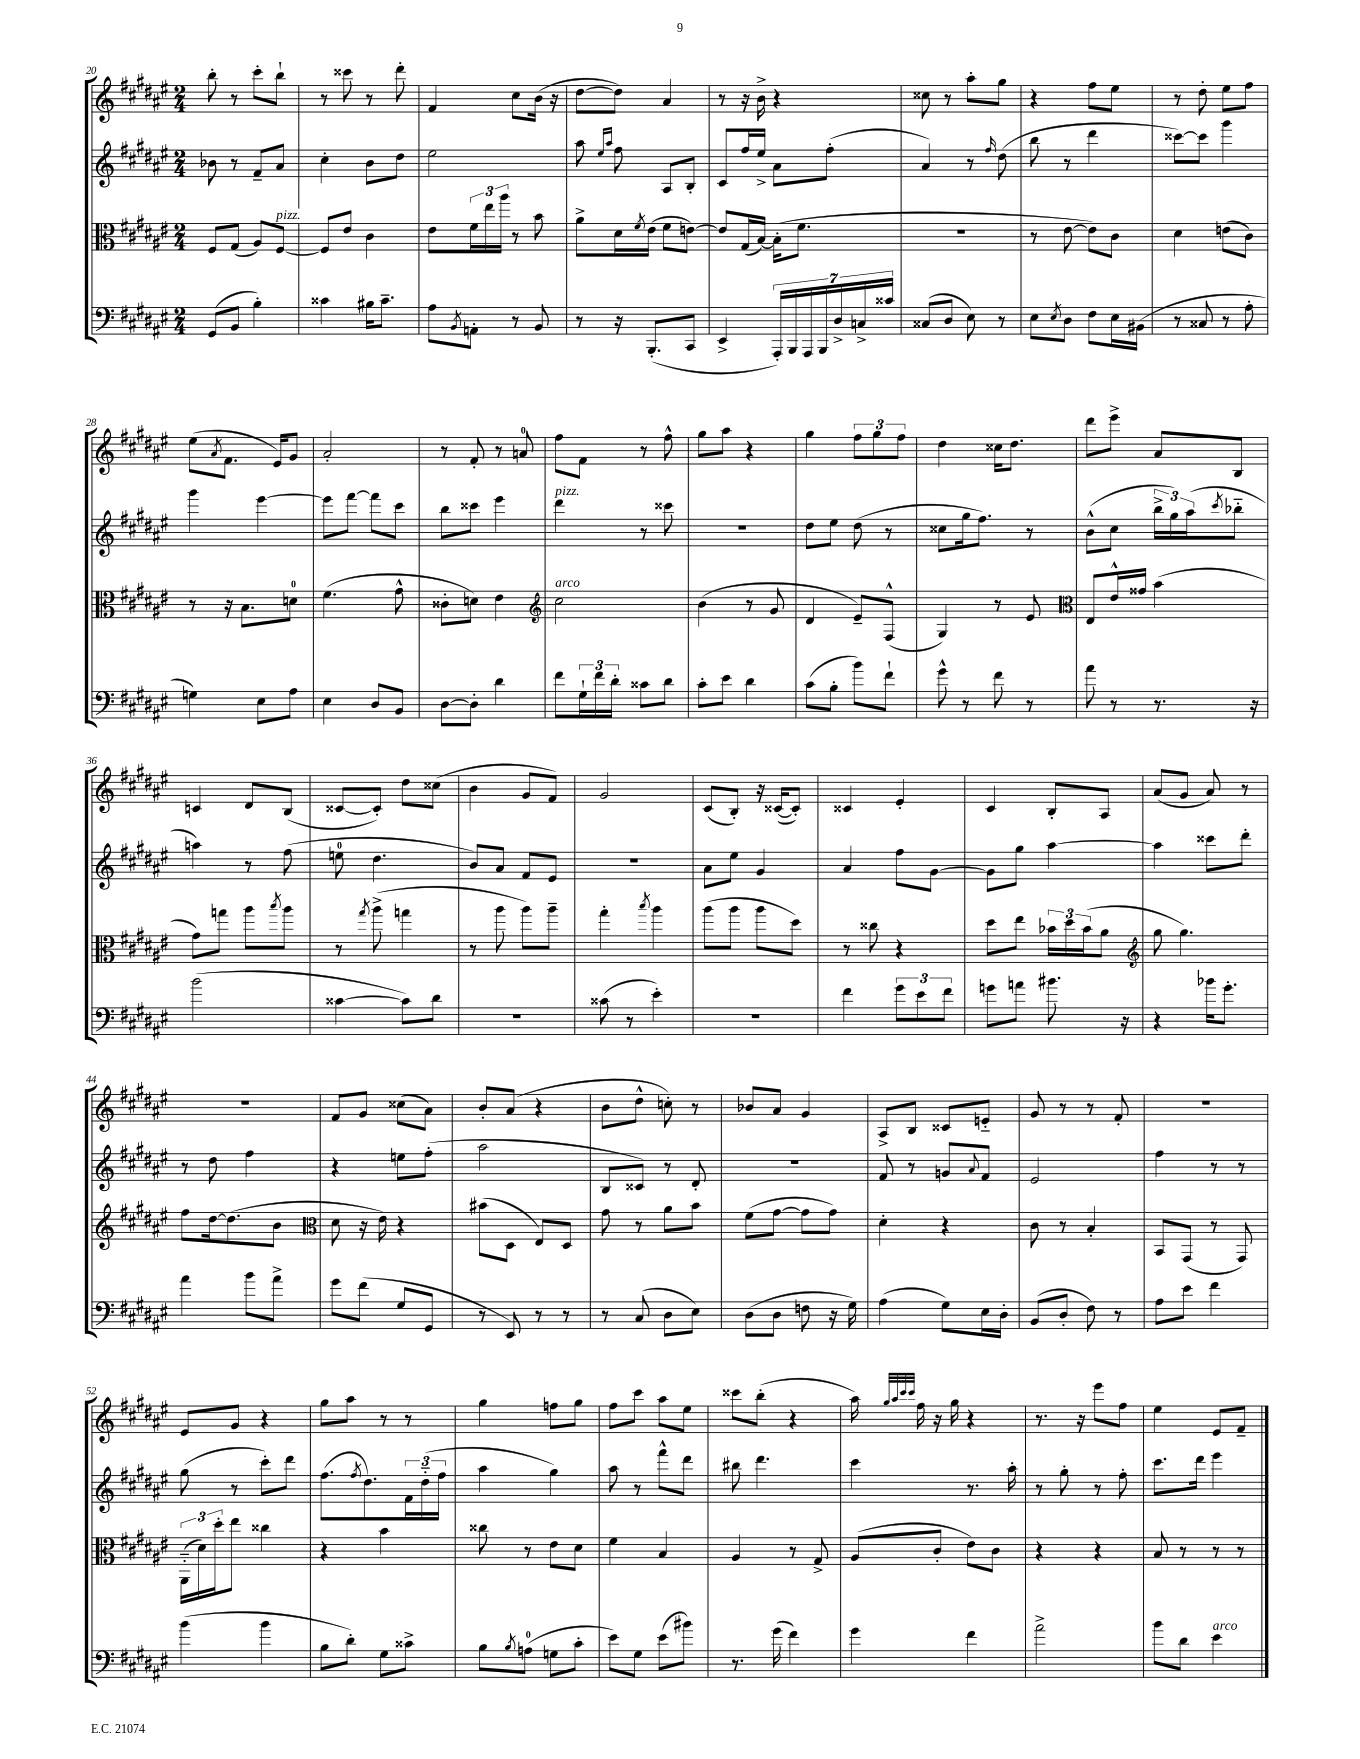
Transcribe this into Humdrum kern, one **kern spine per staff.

**kern	**kern	**kern	**kern
*part4	*part3	*part2	*part1
*staff4	*staff3	*staff2	*staff1
*clefF4	*clefC3	*clefG2	*clefG2
*k[f#c#g#d#a#e#]	*k[f#c#g#d#a#e#]	*k[f#c#g#d#a#e#]	*k[f#c#g#d#a#e#]
*M2/4	*M2/4	*M2/4	*M2/4
=20	=20	=20	=20
(8GG#/L	8F#/L	8b-X\	8bb'\
8BB/J	(8G#/J	8r	8r
4B'\)	8A#/L)	8f#~/L	8ccc#'\L
!	!LO:TX:a:i:t=pizz.	!	!
.	[8F#/J	8a#/J	8bb`\J
=21	=21	=21	=21
4c##X\	8F#/L]	4cc#'\	8r
.	8e#/J	.	8ccc##X\
16B#X\KL	4c#\	8b\L	8r
8.c##~\J	.	.	.
.	.	8dd#\J	8ddd#'\
=22	=22	=22	=22
8A#\L	8e#\L	2ee#\	4f#/
8qBB/	.	.	.
8AAn'\J	24f#\L	.	.
.	24ee#\	.	.
.	24aa#\JJ	.	.
8r	8r	.	8cc#\L
8BB/	8b\	.	(16b\Jk
.	.	.	16r
=23	=23	=23	=23
8r	8a#^\L	8aa#\	[8dd#\L
.	.	16qqee#/LL	.
.	.	16qqaa#/JJ	.
16r	16d#\L	8ff#\	8dd#\J])
.	8qf#/	.	.
(8.BBB'/L	(16e#\JJ	.	.
.	8f#\L	8A#/L	4a#/
8CC#/J	[8en\J)	8B'/J	.
=24	=24	=24	=24
4EE#^/	8e/L]	8c#/L	8r
.	(16G#/L	16ff#/L	16r
.	[16B/JJ)	16ee#^/JJ	16b^\
28AAA#'/LL)	(16B'\KL]	8a#\L	4r
28BBB/	.	.	.
.	8.f#\J	.	.
28AAA#/	.	.	.
28BBB/	.	.	.
.	.	(8ff#'\J	.
28D#^/	.	.	.
28Cn^/	.	.	.
28c##X/JJ	.	.	.
=25	=25	=25	=25
(8C##X/L	2r	4a#/)	8cc##X\
8D#/J	.	.	8r
8E#\)	.	8r	8aa#'\L
.	.	16qqff#/	.
8r	.	(8dd#\	8gg#\J
=26	=26	=26	=26
8E#\L	8r	8bb\	4r
8qE#/	.	.	.
8D#\J	[8e#\	8r	.
8F#\L	8e#\L])	4ddd#\	8ff#\L
16E#\L	8c#\J	.	8ee#\J
(16BB#X\JJ	.	.	.
=27	=27	=27	=27
8r	4d#\	[8ccc##X\L)	8r
8C##X/	.	8ccc##\J]	8dd#'\
8r	(8en\L	4ggg#\	8ee#\L
8A#'\	8c#\J)	.	8ff#\J
!!LO:LB:g=z
=28	=28	=28	=28
4Gn\)	8r	4ggg#\	(8ee#\L
.	.	.	8qa#/
.	16r	.	8.f#\J
.	8.B\L	.	.
8E#\L	.	[4eee#\	.
.	.	.	16e#/KL)
8A#\J	8dn\J	.	8g#/J
=29	=29	=29	=29
4E#\	(4.f#\	8eee#\L]	2a#'/
.	.	[8fff#\J	.
8D#/L	.	8fff#\L]	.
8BB/J	8g#^^\	8ccc#\J	.
=30	=30	=30	=30
[8D#\L	8c##X'\L	8bb\L	8r
8D#'\J]	8dn\J)	8ccc##X\J	8f#'/
4d#\	4e#\	4eee#\	8r
.	.	.	8an/
=31	=31	=31	=31
*	*clefG2	*	*
!	!	!LO:TX:a:i:t=pizz.	!
!	!LO:TX:a:i:t=arco	!	!
8f#\L	2cc#\	4ddd#\	8ff#\L
24G#`\L	.	.	8f#\J
24f#\	.	.	.
24d#'\JJ	.	.	.
8c##X\L	.	8r	8r
8d#\J	.	8ccc##X\	8ff#^^\
=32	=32	=32	=32
8c#'\L	(4b\	2r	8gg#\L
8e#\J	.	.	8aa#\J
4d#\	8r	.	4r
.	8g#/	.	.
=33	=33	=33	=33
(8c#\L	4d#/	8dd#\L	4gg#\
8B'\J	.	8ee#\J	.
8b\L)	8e#~/L)	(8dd#\	12ff#\L
.	.	.	12gg#\
8f#`\J	(8F#^^/J	8r	.
.	.	.	12ff#\J
=34	=34	=34	=34
8g#^^\	4G#/)	8cc##X\L	4dd#\
8r	.	16gg#\k	.
.	.	8.ff#\J)	.
8f#\	8r	.	16cc##X\KL
.	.	.	8.dd#\J
8r	8e#/	8r	.
=35	=35	=35	=35
*	*clefC3	*	*
8a#\	8E#/L	(8b^^\L	8ddd#\L
8r	16e#^^/L	8cc#\J	8eee#^\J
.	16g##X/JJ	.	.
8.r	(4b\	24bb^\LL	8a#/L
.	.	24gg#\)	.
.	.	(24aa#\J	.
.	.	8qccc#/	.
.	.	8bb-X\J	8B/J
16r	.	.	.
!!LO:LB:g=z
=36	=36	=36	=36
(2b\	8g#\L)	4aan\)	4cn/
.	8ggn\J	.	.
.	8aa#\L	8r	8d#/L
.	8qbb/	.	.
.	8aa#\J	(8ff#\	(8B/J
=37	=37	=37	=37
[4c##X\	8r	8een\	[8c##X/L
.	8qgg#/	.	.
.	(8aa#^\	4.dd#\	8c##'/J])
8c##\L])	4ggn\	.	8dd#\L
8d#\J	.	.	(8cc##X\J
=38	=38	=38	=38
2r	8r	8b/L)	4b\
.	8aa#\	8a#/J	.
.	8aa#\L)	8f#/L	8g#/L
.	8aa#~\J	8e#/J	8f#/J)
=39	=39	=39	=39
(8c##X\	4gg#'\	2r	2g#/
8r	.	.	.
.	8qbb/	.	.
4e#'\)	4aa#\	.	.
=40	=40	=40	=40
2r	(8aa#\L	8a#\L	(8c#/L
.	8aa#\J	8ee#\J	8B'/J)
.	8aa#\L	4g#/	16r
.	.	.	([16c##X/KL
.	8dd#\J)	.	8c##'/J])
=41	=41	=41	=41
4f#\	8r	4a#/	4c##X/
.	8cc##X\	.	.
12g#\L	4r	8ff#\L	4e#'/
12e#\	.	.	.
.	.	[8g#\J	.
12f#\J	.	.	.
=42	=42	=42	=42
8gn\L	8dd#\L	8g#\L]	4c#/
8an\J	8ee#\J	8gg#\J	.
8.b#X\	24b-X\LL	[4aa#\	8B'/L
.	24dd#\	.	.
.	(24b-\J	.	.
.	8a#\J	.	8A#/J
16r	.	.	.
=43	=43	=43	=43
*	*clefG2	*	*
4r	8gg#\	4aa#\]	(8a#/L
.	4.gg#\)	.	8g#/J
16b-X\KL	.	8ccc##X\L	8a#/)
8.g#'\J	.	.	.
.	.	8ddd#'\J	8r
!!LO:LB:g=z
=44	=44	=44	=44
4a#\	8ff#\L	8r	2r
.	[16dd#\k	8dd#\	.
.	(8.dd#\]	.	.
8b\L	.	4ff#\	.
8a#^\J	8b\J	.	.
=45	=45	=45	=45
*	*clefC3	*	*
8g#\L	8d#\	4r	8f#/L
(8f#\J	16r	.	8g#/J
.	16e#\)	.	.
8G#/L	4r	8een\L	(8cc##X\L
8GG#/J	.	(8ff#'\J	8a#\J)
=46	=46	=46	=46
8r	(8b#X\L	2aa#\	8b'/L
8EE#/)	8D#\J	.	(8a#/J
8r	8E#/L)	.	4r
8r	8D#/J	.	.
=47	=47	=47	=47
8r	8g#\	8B/L	8b\L
(8C#/	8r	8c##X/J)	8dd#^^\J
8D#\L	8a#\L	8r	8ccn'\)
8E#\J)	8b\J	8d#'/	8r
=48	=48	=48	=48
(8D#\L	(8f#\L	2r	8b-X/L
8D#\J	[8g#\J	.	8a#/J
8Fn\	8g#\L]	.	4g#/
16r	8g#\J)	.	.
16G#\)	.	.	.
=49	=49	=49	=49
(4A#\	4d#'\	8f#/	8A#^/L
.	.	8r	8B/J
8G#\L)	4r	8gn/L	8c##X/L
.	.	8qqa#/	.
16E#\L	.	8f#/J	8en/J
16D#'\JJ	.	.	.
=50	=50	=50	=50
(8BB/L	8c#\	2e#/	8g#/
8D#'/J	8r	.	8r
8F#\)	4B'/	.	8r
8r	.	.	8f#'/
=51	=51	=51	=51
8A#\L	8BB/L	4ff#\	2r
8e#\J	(8GG#/J	.	.
4f#\	8r	8r	.
.	8GG#/)	8r	.
!!LO:LB:g=z
=52	=52	=52	=52
(4b\	(24AA#\LL	(8gg#\	8e#/L
.	24d#\)	.	.
.	24dd#'\J	.	.
.	8ee#\J	8r	8g#/J
4b\	4cc##X\	8ccc#'\L)	4r
.	.	8ddd#\J	.
=53	=53	=53	=53
8B\L	4r	(8.ff#\L	8gg#\L
8d#'\J)	.	.	8aa#\J
.	.	8qff#/	.
.	.	8.dd#\)	.
8G#\L	4b\	.	8r
8c##X^\J	.	24f#\L	8r
.	.	(24dd#\	.
.	.	24ff#\JJ	.
=54	=54	=54	=54
8B\L	8cc##X\	4aa#\	4gg#\
8qB/	.	.	.
(8An\J	8r	.	.
8Gn\L	8e#\L	4gg#\)	8ffn\L
8c#'\J	8d#\J	.	8gg#\J
=55	=55	=55	=55
8e#\L)	4f#\	8aa#\	8ff#\L
8G#\J	.	8r	8ccc#\J
(8e#\L	4B/	8fff#^^\L	8aa#\L
8b#X\J)	.	8ddd#\J	8ee#\J
=56	=56	=56	=56
8.r	4A#/	8bb#X\	8ccc##X\L
.	.	4.ddd#\	(8bb'\J
(16g#\	.	.	.
4f#\)	8r	.	4r
.	8G#^/	.	.
=57	=57	=57	=57
4g#\	(8A#/L	4ccc#\	16aa#\)
.	.	.	32qqgg#/LLL
.	.	.	32qqaa#/
.	.	.	32qqccc#/
.	.	.	32qqccc#/JJJ
.	.	.	16ff#\
.	8c#'/J	.	16r
.	.	.	16gg#\
4f#\	8e#\L)	8.r	4r
.	8c#\J	.	.
.	.	16aa#'\	.
=58	=58	=58	=58
2a#^\	4r	8r	8.r
.	.	8gg#'\	.
.	.	.	16r
.	4r	8r	8eee#\L
.	.	8ff#'\	8ff#\J
=59	=59	=59	=59
8b\L	8B/	8.ccc#\L	4ee#\
8d#\J	8r	.	.
.	.	16ddd#\Jk	.
!LO:TX:a:i:t=arco	!	!	!
4e#\	8r	4eee#\	8e#/L
.	8r	.	8f#~/J
==	==	==	==
*-	*-	*-	*-
